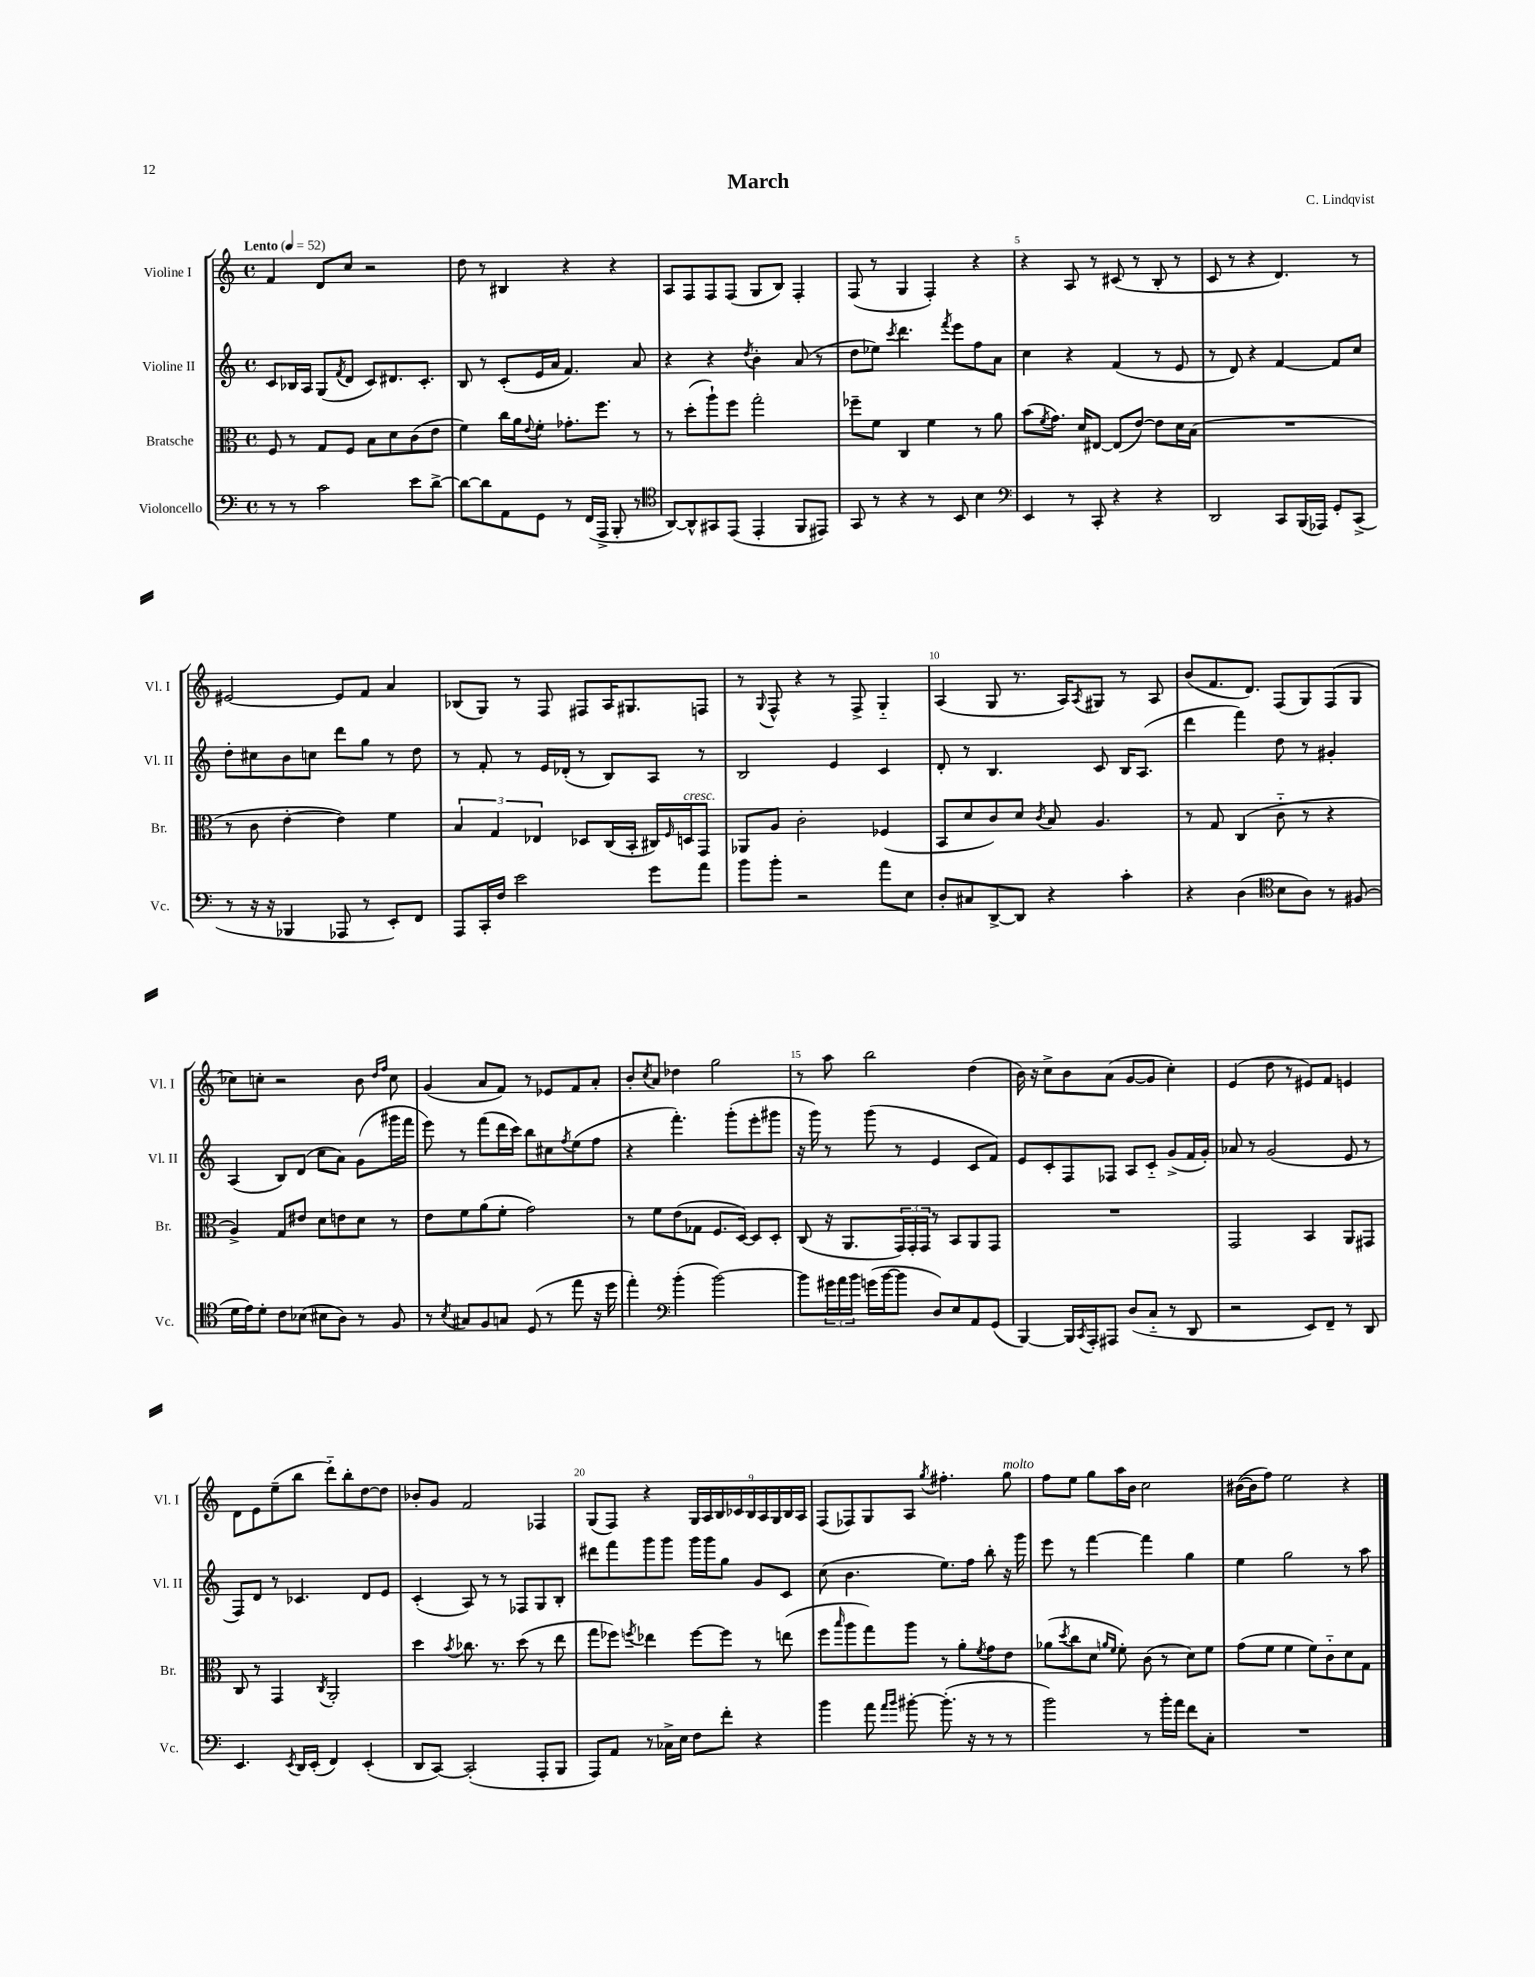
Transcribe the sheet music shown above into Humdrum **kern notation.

**kern	**kern	**kern	**kern
*staff4	*staff3	*staff2	*staff1
*clefF4	*clefC3	*clefG2	*clefG2
*k[]	*k[]	*k[]	*k[]
*M4/4	*M4/4	*M4/4	*M4/4
*met(c)	*met(c)	*met(c)	*met(c)
*MM52	*MM52	*MM52	*MM52
8r	8F/	8c/L	4f/
8r	8r	16B-/L	.
.	.	16A/JJ	.
2c\	8G/L	(8G/L	8d/L
.	.	8qf/	.
.	8F/J	8d/J	8cc/J
.	8B\L	8c/L)	2r
.	8d\	8.d#/	.
8e\L	(8c\	.	.
.	.	8.c'/J	.
[8d^\J	8e\J	.	.
=	=	=	=
8d\_L	4f\)	8B/	8dd\
8d\]	.	8r	8r
8AA\	16cc\LL	(8c'/L	4B#/
.	16a\J	.	.
.	8qqe/	.	.
8GG\J	8f'\J	16e/L	.
.	.	16a/JJ	.
8r	8.g-'\L	4.f/)	4r
(16FF/LL	.	.	.
16AAA^/JJ	8.ff\J	.	.
8BBB'/	.	.	4r
8r	8r	8a/	.
=	=	=	=
*clefC4	*	*	*
[8AA/L)	8r	4r	8A/L
8AA^^/]	(8dd'\L	.	8F/
8GG#/	8aa`\)	4r	8F/
(8EE/J	8ff\J	.	(8F/J
.	.	8qdd/	.
4EE'/	2gg'\	4b'\	8G/L
.	.	.	8B/J)
8FF/L	.	(8a/	4F'/
8EE#/J)	.	8r	.
=	=	=	=
8GG/	8ff-~\L	8dd\L	(8F/
8r	8f\J	8ee-\J)	8r
.	.	8qccc/	.
4r	4C/	4.ddd\	4G/
8r	4f\	.	4F'/)
.	.	8qfff/	.
8BB/	.	8eee\L	.
4B\	8r	8ff\	4r
.	8a\	8a\J	.
=	=	=	=
*clefF4	*	*	*
4EE/	(8b\L	4cc\	4r
.	8qf/	.	.
.	8.g\J)	.	.
8r	.	4r	8A/
.	16d/LK	.	.
8CC'/	[8E#/J	.	8r
4r	(8E#/]L	(4f/	(8c#/
.	[8e/J)	.	8r
4r	8e\]L	8r	8B'/
.	16d\L	8e/	8r
.	(16B\JJ	.	.
=	=	=	=
2DD/	1r	8r	8c/
.	.	8d/)	8r
.	.	4r	4r
8CC/L	.	[4f/	4.d/)
(16BBB/L	.	.	.
16AAA-/JJ)	.	.	.
8GG'/L	.	8f/]L	.
(8CC^/J	.	8cc/J	8r
=	=	=	=
8r	8r	8dd'\L	[2e#/
16r	8c\	8cc#\	.
16r	.	.	.
4BBB-/	[4e'\	8b\	.
.	.	8cc\J	.
8AAA-/	4e\])	8ddd\L	8e#/]L
8r	.	8gg\J	8f/J
8EE'/L)	4f\	8r	4a/
8FF/J	.	8dd\	.
=	=	=	=
8AAA/L	6B/	8r	(8B-/L
16CC'/L	.	8f'/	8G/J)
.	6G/	.	.
16F/JJ	.	.	.
2e\	.	8r	8r
.	6E-/	.	.
.	.	16e/LL	8F/
.	.	(16d-'/JJ	.
.	8D-/L	8r	8F#/L
.	(16C/L	8B/L)	16A/K
.	16BB'/JJ	.	8.G#/
8g\L	16C#/LL)	8A/J	.
.	16qqF/	.	.
.	16D/J	.	.
8a\J	8GG/J	8r	8F/J
=	=	=	=
8b\L	8AA-/L	2B/	8r
.	.	.	8qqG/
8b'\J	8A/J	.	8F^^/
2r	2c'\	.	4r
.	.	4e/	8r
.	.	.	8F^/
8a\L	(4F-/	4c/	4G'~/
8E\J	.	.	.
=	=	=	=
8D'/L	8BB/L	8d'/	(4A/
8C#/	8d/	8r	.
[8DD^/	8c/)	4.B/	8G/
8DD/]J	8d/J	.	8.r
.	8qc/	.	.
4r	8B/	.	.
.	.	.	16A/LK)
.	.	.	8qA/
.	4.A/	8c/	8G#/J
4c'\	.	16B/LK	8r
.	.	(8.A/J	.
.	.	.	8A/
=	=	=	=
4r	8r	4ddd\	(8b/L
.	8G/	.	8.f/
(4D\	(4C/	4fff\)	.
.	.	.	8.d/J)
*clefC4	*	*	*
8B\L	8c'~\	8dd\	(8F/L
8A\J)	8r	8r	8G/)
8r	4r	4g#'/	(8F/
(8F#/	.	.	8G/J
=	=	=	=
16d\LL	4A^/)	(4A/	8cc-\L)
16e\J)	.	.	.
8d'\J	.	.	8cc'\J
8c\L	8G/L	8B/L)	2r
(8B-\J	8e#/J	(8d/J	.
8B#\L	8d\L	8cc\L	.
8A\J)	8e\	8a\J)	.
8r	8d\J	(8g\L	8b\
.	.	.	16qqdd/LL
.	.	.	16qqff/JJ
8F/	8r	16ggg#\L	8cc\
.	.	16fff\JJ	.
=	=	=	=
8r	8e\L	8eee\)	(4g/
8qB/	.	.	.
8G#/L	8f\	8r	.
8F/	(8a\	(8fff\L	8a/L
8G/J	8f'\J	16ddd\L	8f/J)
.	.	16ccc\JJ)	.
(8D/	2g\)	8bb\L	8r
8r	.	8cc#\	8e-/L
.	.	8qff/	.
8ee\	.	(8ee\	8f/
16r	.	8ff\J	8a'/J
16dd\	.	.	.
=	=	=	=
4ee'\)	8r	4r	8b'/L
.	.	.	8qcc/
.	8f\L	.	8a/J
*clefF4	*	*	*
(4b'\	(8e\	4.fff'\)	4dd-\
.	8G-\J	.	.
[2b\)	8.F/L	.	2gg\
.	.	(8ggg'\L	.
.	[16D/Jk)	.	.
.	8D/]L	8eee'\	.
.	8D'/J	8ggg#\J	.
=	=	=	=
8b\]L	(8C/	16r	8r
.	.	16ggg\)	.
24g#\L	16r	8r	8aa\
24a\	.	.	.
.	8.AA/L	.	.
24b\JJ	.	.	.
(16g\LL	.	(8ggg\	2bb\
[16b\J	.	.	.
8b\]J	24GG/L)	8r	.
.	24GG'/	.	.
.	24GG/JJ	.	.
8D/L)	8r	4e/	.
8E/	8BB/L	.	.
8AA/	8AA/	8c/L	(4dd\
(8GG/J	8GG/J	8f/J)	.
=	=	=	=
[4BBB/)	1r	8e/L	16b\)
.	.	.	16r
.	.	8c'/	8cc^\L
16BBB/]LL	.	8F/	8b\
8qCC/	.	.	.
16AAA'/J	.	.	.
8AAA#/J	.	8F-/J	(8a\J
(8D/L	.	8A/L	[8g/L
8C'~/J	.	8c'~/J	8g/]J
8r	.	(8g^/L	4cc'\)
8DD/	.	16f/L	.
.	.	16g'/JJ)	.
=	=	=	=
2r	2GG/	8a-/	(4e/
.	.	8r	.
.	.	(2g/	8dd\
.	.	.	8r
8EE/L)	4BB/	.	8e#/L)
8FF~/J	.	.	8f/J
8r	8AA/L	8e/	4e/
8DD/	8GG#/J	8r	.
=	=	=	=
4.EE/	8C/	8F/L)	8d\L
.	8r	8d/J	8e\
.	4GG/	8r	(8ee~\
8qEE/	.	.	.
16DD/LL	.	4.c-/	8bb\J
(16EE'/JJ	.	.	.
.	8qC/	.	.
4FF/)	2AA'/	.	8ddd'~\L)
.	.	.	8bb'\
(4EE'/	.	8d/L	[8dd\
.	.	8e/J	8dd\]J
=	=	=	=
8DD/L	4dd\	(4c'/	8b-'/L
[8CC/J)	.	.	8g/J
.	8qb/	.	.
(2CC'/]	8.cc-\	8A/)	2f/
.	.	8r	.
.	8.r	.	.
.	.	8r	.
.	(8dd\	8F-/L	.
8AAA'/L	8r	8G/	4F-/
8BBB/J	8ee\	8B'/J	.
=	=	=	=
8AAA/L)	8gg\L	8ddd#\L	(8G/L
8AA/J	8ff-\J)	8fff\	8F/J)
.	8qff/	.	.
8r	4ee-\	8ggg\	4r
16C-^\LL	.	8ggg\J	.
16E\JJ	.	.	.
8F\L	[8ff\L	16ggg\LL	18G/LL
.	.	.	18A/
.	.	16ggg\J	.
.	.	.	18B/
8f'\J	8ff\]J	8gg\J	.
.	.	.	18c-/
.	.	.	18B/
4r	8r	8g/L	.
.	.	.	18A/
.	.	.	18G/
.	(8ee\	8c/J	.
.	.	.	18B/
.	.	.	18A/JJ
=	=	=	=
4b\	8ff\L	(8cc\	(8F/L
.	16qqbb/	.	.
.	8aa\	4.b\	8F-/)
8a\	8gg\)	.	8G/
16qqa/LL	.	.	.
16qqb/JJ	.	.	.
[8b#'\	8aa\J	.	8A/J
.	.	.	8qgg/
(8.b#'\]	8r	8.ee\L)	4.ff#'\
.	8a'\L	.	.
16r	.	16ff\Jk	.
.	8qf/	.	.
8r	8g\	8bb'\	.
8r	8e\J	16r	8gg\
.	.	16ggg\	.
=	=	=	=
2b\)	(8a-\L	8eee\	8ff\L
.	8qdd/	.	.
.	8cc\	8r	8ee\J
.	8d\J	[4fff\	8gg\L
.	16qqa/LL	.	.
.	16qqf/JJ	.	.
.	8f'\)	.	16aa\L
.	.	.	16b\JJ
8r	(8c\	4fff\]	2cc\
16b'\LL	8r	.	.
16a\JJ	.	.	.
8f\L	8d\L)	4gg\	.
8C'\J	8f\J	.	.
=	=	=	=
1r	(8g\L	4ee\	([16b#\LL
.	.	.	16b#\]J
.	8f\J	.	8ff\J)
.	4f\	2gg\	2ee\
.	8f\L)	.	.
.	8c'~\	.	.
.	8d\	8r	4r
.	8G\J	8aa\	.
==	==	==	==
*-	*-	*-	*-
